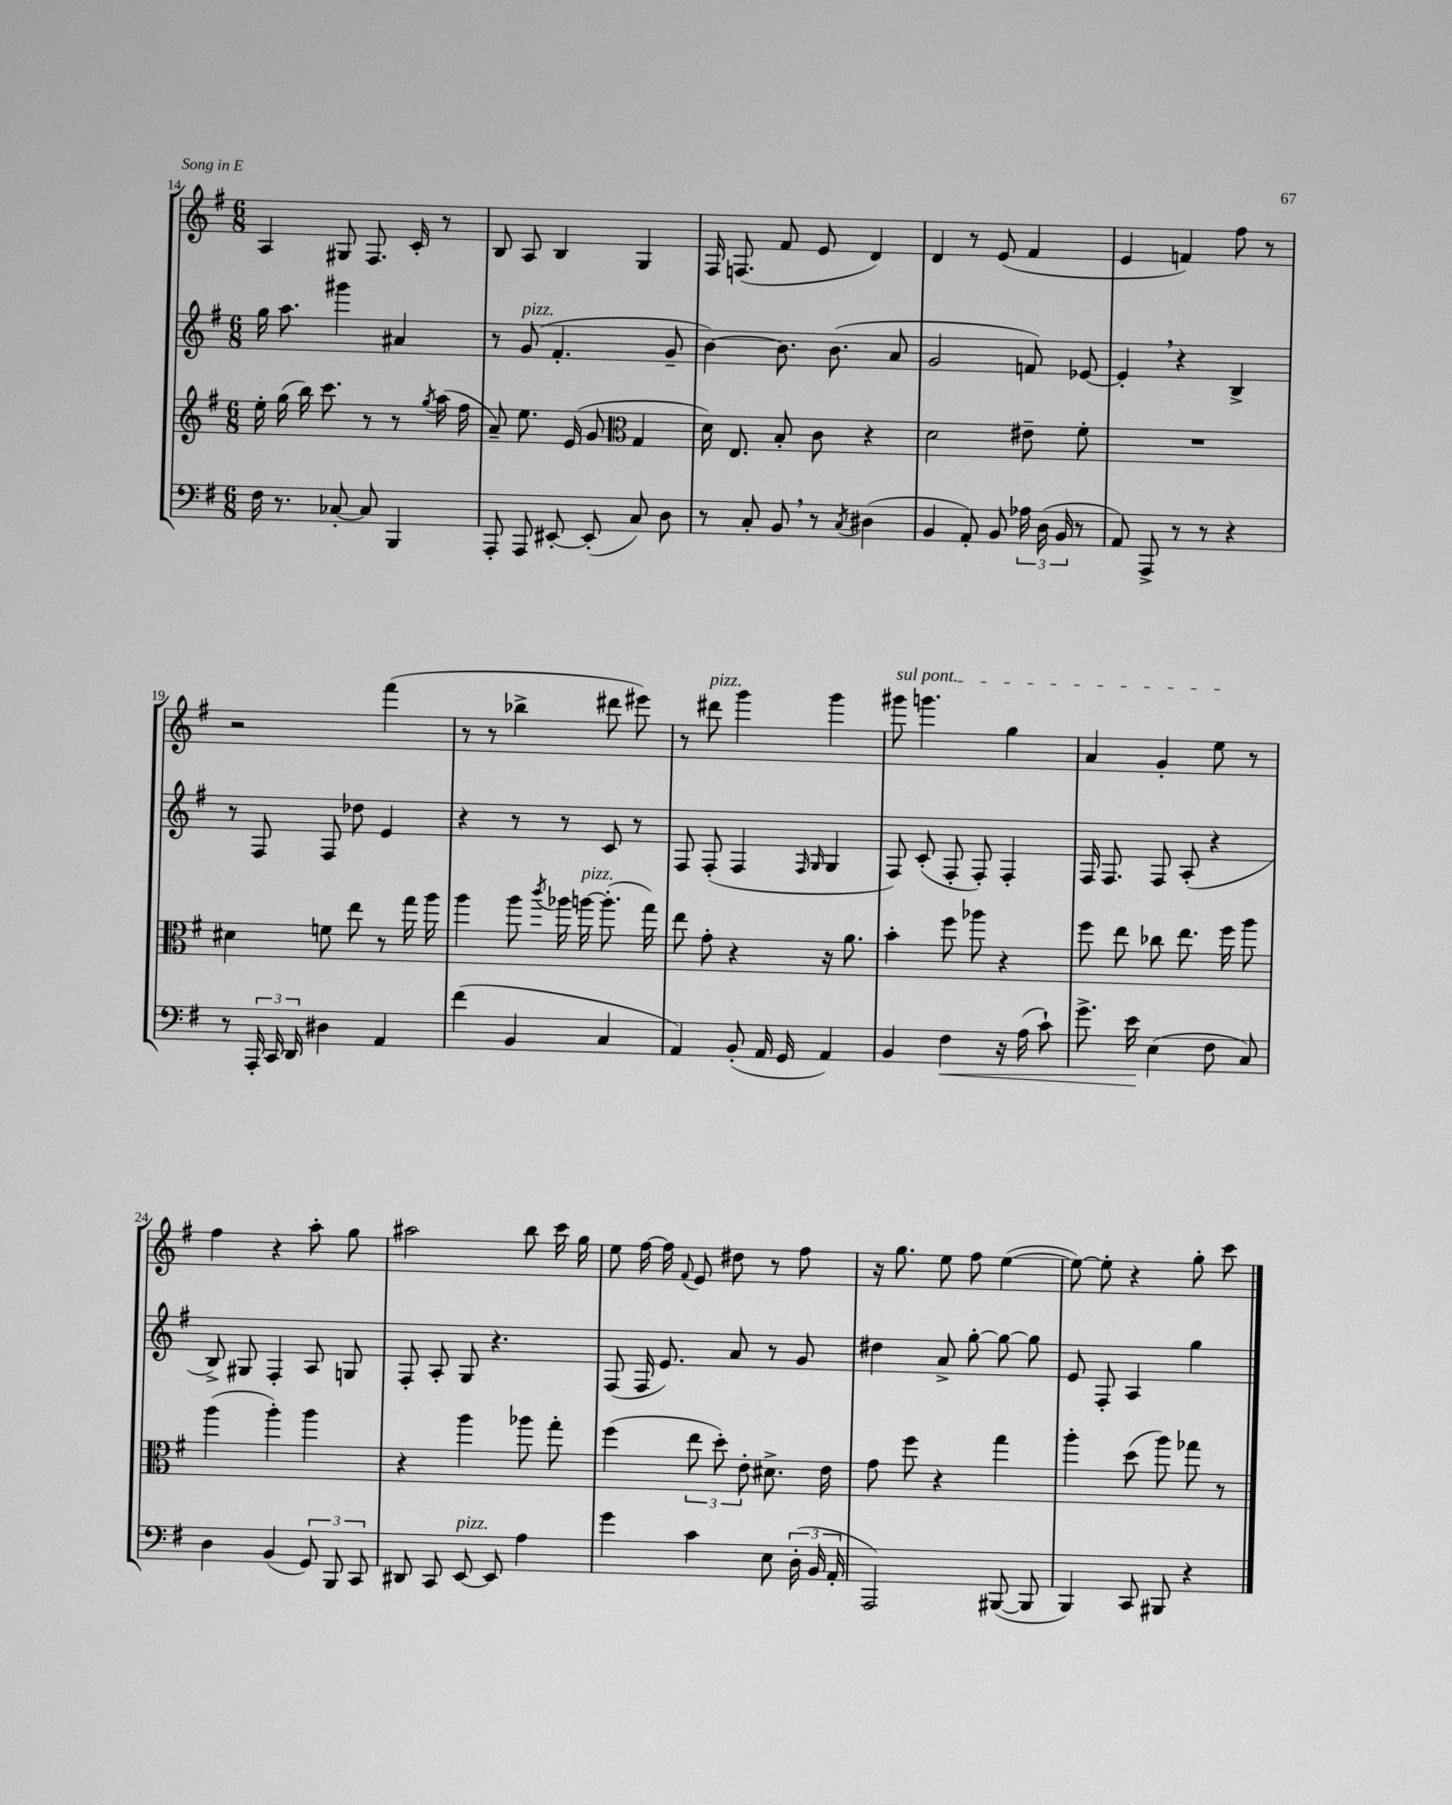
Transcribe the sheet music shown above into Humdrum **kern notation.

**kern	**dynam	**kern	**kern	**kern
*part4	*part4	*part3	*part2	*part1
*staff4	*staff4	*staff3	*staff2	*staff1
*clefF4	*	*clefG2	*clefG2	*clefG2
*k[f#]	*	*k[f#]	*k[f#]	*k[f#]
*M6/8	*	*M6/8	*M6/8	*M6/8
=14	=14	=14	=14	=14
16F#\	.	16ee'\	16gg\	4A/
8.r	.	(16gg\	8.aa\	.
.	.	16bb\)	.	.
.	.	8.ccc\	.	.
[8C-X'/	.	.	4ggg#X\	8G#X/
8C-/]	.	8r	.	8.F#/
4BBB/	.	8r	4a#X/	.
.	.	.	.	16c'/
.	.	8qgg/	.	.
.	.	(16aa\	.	8r
.	.	16ff#\	.	.
=15	=15	=15	=15	=15
8AAA'/	.	8a~/)	8r	8B/
!	!	!	!LO:TX:a:i:t=pizz.	!
8AAA/	.	8.ee\	(8g/	8A/
[8EE#X'/	.	.	4.f#'/	4B/
.	.	(16e/	.	.
(8EE#'/]	.	8g/	.	.
*	*	*clefC3	*	*
8C/)	.	4G/	.	4G/
8D\	.	.	8g~/	.
=16	=16	=16	=16	=16
8r	.	16d\)	[4b\)	16F#/
.	.	8.E/	.	(8.Fn/
8C'/	.	.	.	.
8BB,/	.	8B'/	8.b\]	8f#/
8r	.	8c\	.	8e/
.	.	.	(8.b\	.
8qC/	.	.	.	.
(4D#X\	.	4r	.	4d/)
.	.	.	8a/	.
=17	=17	=17	=17	=17
4BB/	.	2d\	2g/	4d/
8AA'/)	.	.	.	8r
8BB/	.	.	.	(8e/
24A-X\	.	8e#X~\	8fn/)	4f#/
(24D\	.	.	.	.
24BB/	.	.	.	.
8r	.	8f#'\	[8e-X/	.
=18	=18	=18	=18	=18
8AA/)	.	2.r	4e-',/]	4e/
8AAA^/	.	.	.	.
8r	.	.	4r	4fn/)
8r	.	.	.	.
4r	.	.	4B^/	8ff#\
.	.	.	.	8r
!!LO:LB:g=z
=19	=19	=19	=19	=19
8r	.	4d#X\	8r	2r
24AAA'/	.	.	8F#/	.
24CC/	.	.	.	.
24DD/	.	.	.	.
4D#X\	.	8fn\	8F#/	.
.	.	8ee\	8dd-X\	.
4AA/	.	8r	4e/	(4fff#\
.	.	16gg\	.	.
.	.	16aa\	.	.
=20	=20	=20	=20	=20
(4f#\	.	4aa\	4r	8r
.	.	.	.	8r
4BB/	.	8aa\	8r	4bb-X^\
.	.	8qccc/	.	.
.	.	16aa-X\	8r	.
!	!	!LO:TX:a:i:t=pizz.	!	!
.	.	[16aan\	.	.
4C/	.	(8.aa'\]	8c/	8ddd#X\
.	.	.	8r	8eee#X\)
.	.	16gg\)	.	.
=21	=21	=21	=21	=21
4AA/)	.	8ee\	8F#/	8r
!	!	!	!	!LO:TX:a:i:t=pizz.
.	.	8g'\	(8F#'/	8ddd#X\
(8BB'/	.	4r	4F#/	4ggg\
16AA/	.	.	.	.
16GG/	.	.	.	.
.	.	.	16qqF#/	.
.	.	.	16qqG/	.
4AA/)	.	16r	4G/	4ggg\
.	.	8.a\	.	.
=22	=22	=22	=22	=22
!	!	!	!	!LO:TX:a:i:t=sul pont.
4BB/	.	4b'\	8F#/)	8ggg#X\
.	.	.	(8c'/	4.gggn\
!	!LO:HP:b	!	!	!
4F#\	<	8ff#\	8F#'/	.
.	.	8aa-X\	8F#'/)	.
16r	.	4r	4F#'/	4gg\
(16A\	.	.	.	.
8c`\)	.	.	.	.
=23	=23	=23	=23	=23
8.g^\	.	8ff#\	16F#/	4a/
.	.	.	8.F#/	.
.	.	8ee\	.	.
16e\	.	.	.	.
(4E\	[	8cc-X\	8F#/	4g'/
.	.	8.ee\	(8A'/	.
8F#\	.	.	4r	8ee\
.	.	16ff#\	.	.
8C/)	.	8aa\	.	8r
!!LO:LB:g=z
=24	=24	=24	=24	=24
4D\	.	(4aa\	8B^/)	4ff#\
.	.	.	8G#X/	.
(4BB/	.	4aa'\)	4F#'/	4r
12GG/)	.	4aa\	8A/	8aa'\
12BBB/	.	.	.	.
.	.	.	8Gn/	8gg\
12CC/	.	.	.	.
=25	=25	=25	=25	=25
8DD#X/	.	4r	8F#'/	2aa#X\
8CC/	.	.	8A'/	.
!LO:TX:a:i:t=pizz.	!	!	!	!
[8EE/	.	4aa\	8G/	.
8EE/]	.	.	4.r	.
4A\	.	8aa-X\	.	8bb\
.	.	8gg'\	.	16ccc\
.	.	.	.	16gg\
=26	=26	=26	=26	=26
4g\	.	(4ff#\	(8F#/	8ee\
.	.	.	16F#/	[16ff#\
.	.	.	8.e/)	16ff#\]
.	.	.	.	8qqf#/
4c\	.	12ee\	.	8e/
.	.	12dd'\)	.	.
.	.	.	8a/	8dd#X\
.	.	12e'\	.	.
8E\	.	8.d#X^\	8r	8r
(24D'\	.	.	8g/	8ff#\
24BB/	.	.	.	.
.	.	16e\	.	.
24AA'/	.	.	.	.
=27	=27	=27	=27	=27
2AAA/)	.	8g\	4dd#X\	16r
.	.	.	.	8.gg\
.	.	8ff#\	.	.
.	.	4r	8a^/	8ee\
.	.	.	[8gg'\	8ff#\
([8BBB#X/	.	4gg\	8gg\_	([4ee\
8BBB#/]	.	.	8gg\]	.
=28	=28	=28	=28	=28
4BBB/)	.	4aa'\	8e/	8ee\_)
.	.	.	8F#'/	8ee'\]
8CC/	.	(8dd\	4A/	4r
8BBB#X/	.	8aa\)	.	.
4r	.	8gg-X\	4gg\	8gg'\
.	.	8r	.	8ccc\
==	==	==	==	==
*-	*-	*-	*-	*-
